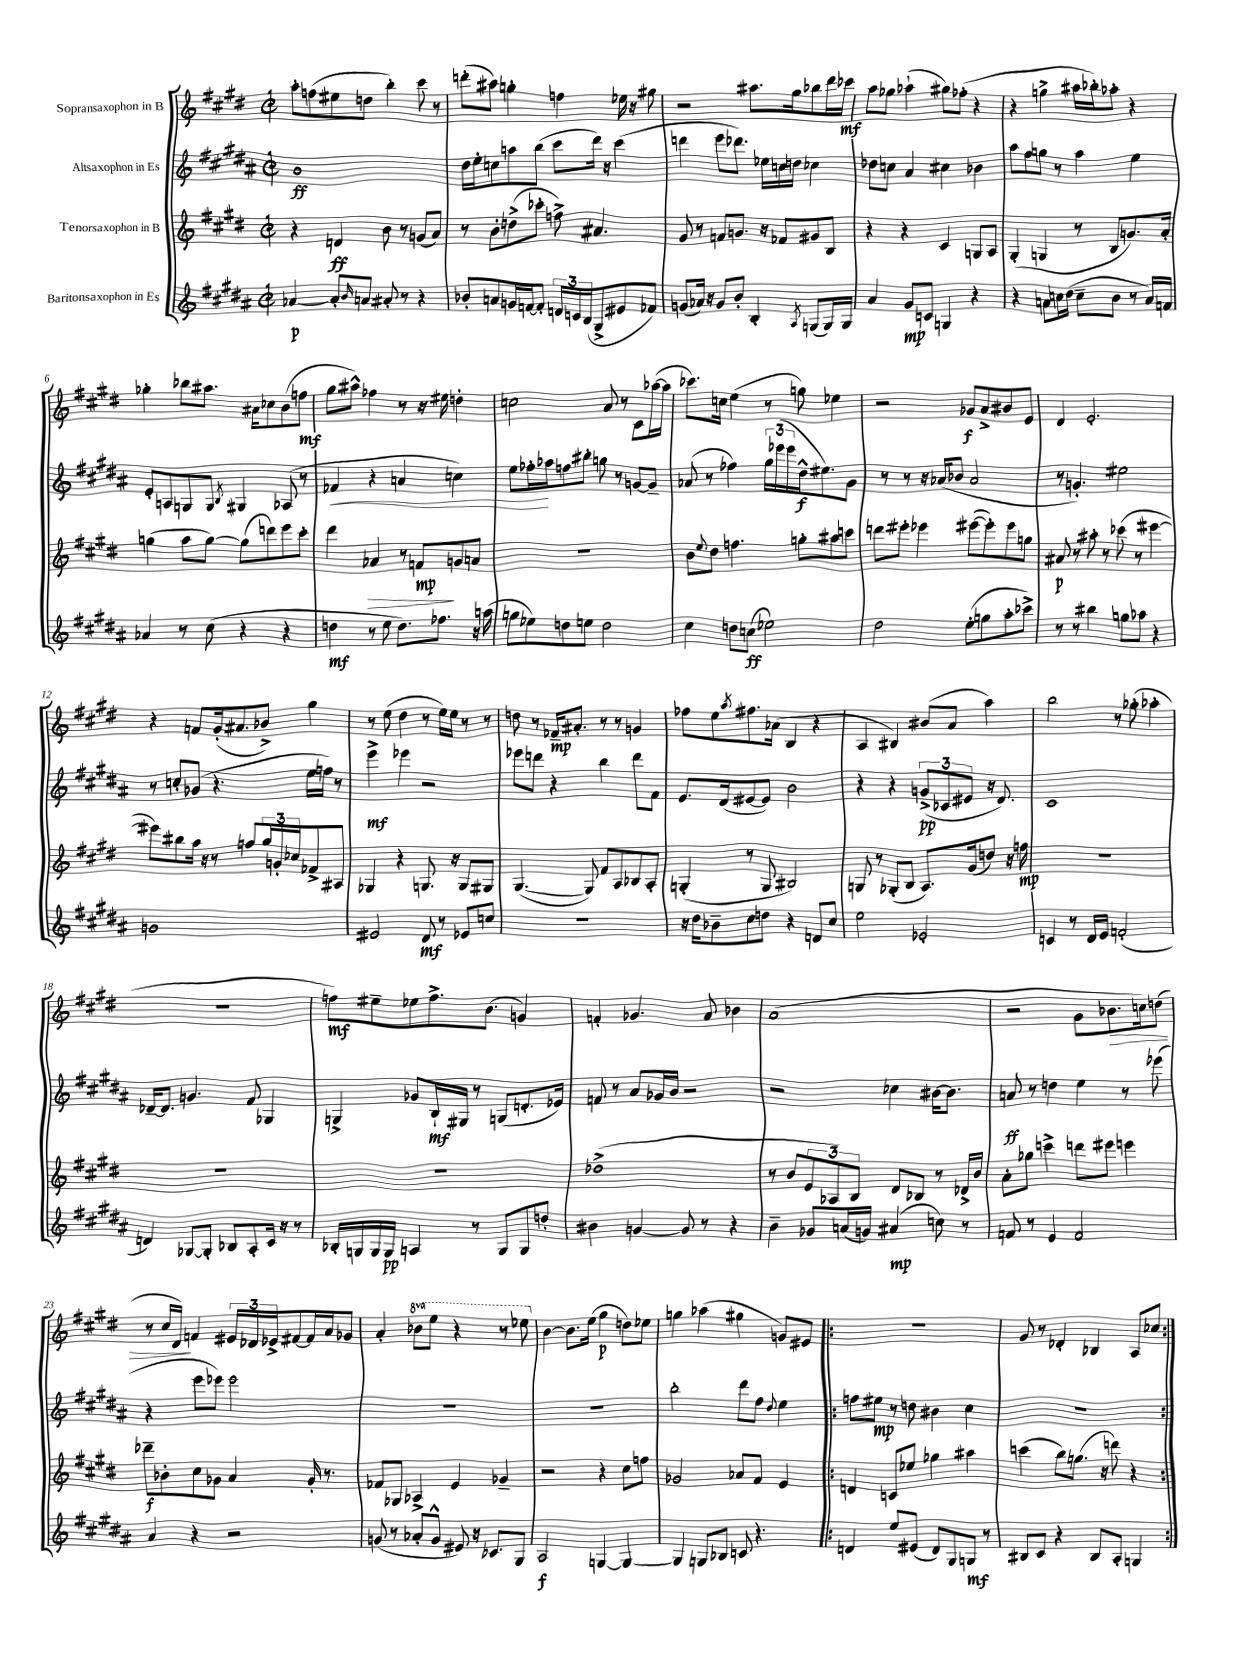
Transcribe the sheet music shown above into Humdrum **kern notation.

**kern	**dynam	**kern	**dynam	**kern	**dynam	**kern	**dynam
*part4	*part4	*part3	*part3	*part2	*part2	*part1	*part1
*staff4	*staff4	*staff3	*staff3	*staff2	*staff2	*staff1	*staff1
*I"Baritonsaxophon in Es	*	*I"Tenorsaxophon in B	*	*I"Altsaxophon in Es	*	*I"Sopransaxophon in B	*
*clefG2	*	*clefG2	*	*clefG2	*	*clefG2	*
*k[f#c#g#d#a#]	*	*k[f#c#g#d#]	*	*k[f#c#g#d#a#]	*	*k[f#c#g#d#]	*
*M2/2	*	*M2/2	*	*M2/2	*	*M2/2	*
*met(c|)	*	*met(c|)	*	*met(c|)	*	*met(c|)	*
=1	=1	=1	=1	=1	=1	=1	=1
[4a-X/	p	4r	.	1b	ff	8aa'\L	.
.	.	.	.	.	.	(8ffn\	.
8a-'/L]	.	4dn/	ff	.	.	8ee#X\	.
16qqb/	.	.	.	.	.	.	.
8an/J	.	.	.	.	.	8ddn\J	.
8a#X'/	.	8b\	.	.	.	4bb'\)	.
8r	.	8r	.	.	.	.	.
4r	.	(8gn/L	.	.	.	8ccc#\	.
.	.	8a/J)	.	.	.	8r	.
=2	=2	=2	=2	=2	=2	=2	=2
8b-X'/L	.	8r	.	16dd#\LL	.	(8dddn'\L	.
.	.	.	.	16ee'\J	.	.	.
8an/	.	8b'\L	.	8ccn\	.	8aa#X\J)	.
16gn/L	.	(8ddn^\	.	8aan\	.	4ggn'\	.
[16fn/J	.	.	.	.	.	.	.
8f'/J]	.	8ccc-X'\J	.	(8bb\J	.	.	.
24dn/LL	.	8ffn^\)	.	8ccc#\L	.	4ffn\	.
24cn/	.	.	.	.	.	.	.
(24B/J	.	.	.	.	.	.	.
8G#^/	.	4.a#X/	.	16ddd#\Jk)	.	.	.
.	.	.	.	16r	.	.	.
8e#X/	.	.	.	(4ccc#\	.	16ee-X\	.
.	.	.	.	.	.	16r	.
8f-X/J)	.	.	.	.	.	8gg#X\	.
=3	=3	=3	=3	=3	=3	=3	=3
(8gn/L	.	8g#/	.	4dddn\	.	2r	.
16a-X/Jk)	.	8r	.	.	.	.	.
16r	.	.	.	.	.	.	.
8g/L	.	8fn/L	.	8eee\L	.	.	.
8b'/J	.	8.gn/J	.	8.ddd-X\J)	.	.	.
4B'/	.	.	.	.	.	8.aa#X\L	.
.	.	16r	.	16ee-X\LL	.	.	.
.	.	8f-X/L	.	16ccn\	.	.	.
.	.	.	.	16ddn\JJ	.	16gg#\k	.
8qA#/	.	.	.	.	.	.	.
(8Gn/L	.	8g#X/	.	4cc-X\	.	8bb-X\	.
16G/L)	.	8B/J	.	.	.	16ddd#\L	.
16G/JJ	.	.	.	.	.	16ccc-X\JJ	mf
=4	=4	=4	=4	=4	=4	=4	=4
4a#/	.	4r	.	8dd-X\L	.	8aa\L	.
.	.	.	.	8ccn\J	.	8gg-X\J	.
8g#/L	mp	4r	.	4a#/	.	(4aa-X`\	.
8cn/J	.	.	.	.	.	.	.
4Gn/	.	4c#/	.	4cc#X\	.	8gg#X\L)	.
.	.	.	.	.	.	(8ff-X'\J	.
4r	.	8Gn/L	.	4b-X\	.	4r	.
.	.	8A/J	.	.	.	.	.
=5	=5	=5	=5	=5	=5	=5	=5
4r	.	(4G#'/	.	8aa#\L	.	4r	.
.	.	.	.	8ff#\	.	.	.
8an\L	.	4Gn/	.	8ggn\J	.	4ggn^\	.
16ccn\L	.	.	.	8r	.	.	.
(16dd#\JJ	.	.	.	.	.	.	.
8cc~\L	.	8r	.	4aa#\	.	16aa#X\LL	.
.	.	.	.	.	.	16bb-X'\J)	.
8b\J	.	8B/L	.	.	.	8aa-X'\J	.
8r	.	8.gn/)	.	4ee\	.	4r	.
16a/LL)	.	.	.	.	.	.	.
16fn/JJ	.	16a'/Jk	.	.	.	.	.
!!LO:LB:g=z
=6	=6	=6	=6	=6	=6	=6	=6
4a-X/	.	(4ggn\	.	8e'/L	.	4gg-X'\	.
.	.	.	.	8An/	.	.	.
8r	.	8aa\L	.	8Gn/	.	8bb-X\L	.
(8cc#\	.	[8gg\J)	.	8G/J	.	8.aa#X\J	.
.	.	.	.	8qB/	.	.	.
4r	.	(8gg\L]	.	4G#X/	.	.	.
.	.	.	.	.	.	16a#X\KL	.
.	.	8dddn\)	.	.	.	8cc-X\	.
4r	.	8eee\	.	(8A-X/	.	(8b\	.
.	.	8ccc#'\J	.	8r	.	8ffn\J	mf
=7	=7	=7	=7	=7	=7	=7	=7
!	!	!	!	!	!LO:HP:b	!	!
4ddn\	mf	4ddd#\	.	4f-X/	<	8gg#\L	.
.	.	.	.	.	.	8aa#X^^\J)	.
!	!	!	!LO:HP:b	!	!	!	!
8r	.	4a-X/	>	4r	.	4ff-X\	.
8ee\	.	.	.	.	.	.	.
8.dd\L)	.	8r	.	4an/	.	8r	.
.	.	8fn/L	mp	.	.	16r	.
8.ff-X\J	.	.	.	.	.	16ee#X\	.
.	.	8gn/	]	4ccn\)	.	4ddn'\	.
16r	.	8an/J	.	.	.	.	.
(16aan\	.	.	.	.	.	.	.
=8	=8	=8	=8	=8	=8	=8	=8
8ggn\L	.	1r	.	8ee\L	.	2ccn\	.
8ee-X\)	.	.	.	16ff-X'\L	.	.	.
.	.	.	.	16aa-X\J	[	.	.
8ddn\	.	.	.	8ffn\	.	.	.
8een\J	.	.	.	8bb#X'\J	.	.	.
2dd\	.	.	.	8ggn\	.	8a/	.
.	.	.	.	8r	.	8r	.
.	.	.	.	[8gn/L	.	8c#\L	.
.	.	.	.	8g~/J]	.	([16aa-X\L	.
.	.	.	.	.	.	16aa-\JJ]	.
=9	=9	=9	=9	=9	=9	=9	=9
4cc#\	.	8b\L	.	(8a-X/	.	8.ccc-X\L)	.
.	.	8qqee/	.	.	.	.	.
.	.	8dd#\J	.	8r	.	.	.
.	.	.	.	.	.	16ccn\Jk	.
8ddn\L	.	4.ffn\	.	4ff-X\)	.	(4ee\	.
(8ccn\J	ff	.	.	.	.	.	.
2ee-X\)	.	.	.	24gg#\LL	.	8r	.
.	.	.	.	(24eee-X\	.	.	.
.	.	.	.	24eee-\	.	.	.
.	.	8ggn'\L	.	16dd#^^\J	f	8ggn\)	.
.	.	.	.	8.ee#X\)	.	.	.
.	.	8aa#X\	.	.	.	4ee-X\	.
.	.	8cccn\J	.	8g#\J	.	.	.
=10	=10	=10	=10	=10	=10	=10	=10
2dd#\	.	8dddn\L	.	8r	.	2r	.
.	.	8eee#X'\J	.	8r	.	.	.
.	.	4eee-X\	.	16r	.	.	.
.	.	.	.	(16a-X/KL	.	.	.
.	.	.	.	8b-X/J	.	.	.
(8ee'\L	.	([8eee#X\L	.	2a-/	.	8g-X/L	f
8ggn\	.	8eee#'\])	.	.	.	8a^/	.
8aa#'\	.	8eee#\	.	.	.	8b#X/	.
8ccc-X^\J)	.	8ggn\J	.	.	.	8e/J	.
=11	=11	=11	=11	=11	=11	=11	=11
8r	.	8a#X/	p	8r	.	4d#/	.
8r	.	8r	.	4.gn'/)	.	.	.
4bb#X\	.	8aa#X'\	.	.	.	2.e'/	.
.	.	8r	.	.	.	.	.
8ggn\L	.	(8ccc-X\	.	2ee#X\	.	.	.
8aa-X\J	.	8r	.	.	.	.	.
4r	.	[4eee#X\	.	.	.	.	.
!!LO:LB:g=z
=12	=12	=12	=12	=12	=12	=12	=12
1gn	.	8eee#X\L])	.	8r	.	4r	.
.	.	8bb#X\	.	8ccn'/L	.	.	.
.	.	16aa\Jk	.	(8g-X/J	.	8fn/L	.
.	.	16r	.	.	.	.	.
.	.	8r	.	4.r	.	(16g#'/k	.
.	.	.	.	.	.	8.a#X/	.
.	.	8ffn/L	.	.	.	.	.
.	.	24gg#/L	.	.	.	8b-X^/J)	.
.	.	24gn'/	.	.	.	.	.
.	.	24cc-X/J	.	.	.	.	.
.	.	8f-X^/	.	16ee\LL	.	4gg#\	.
.	.	.	.	16ffn\JJ)	.	.	.
.	.	8A#X/J	.	8r	.	.	.
=13	=13	=13	=13	=13	=13	=13	=13
2e#X/	.	4G-X/	.	4eee^\	mf	8r	.
.	.	.	.	.	.	(8ee\	.
.	.	4r	.	4eee-X\	.	4dd#\	.
8d#/	mf	8.Gn/	.	2r	.	8r	.
8r	.	.	.	.	.	16ee\LL)	.
.	.	16r	.	.	.	16ee\JJ	.
8e-X/L	.	8G/L	.	.	.	8r	.
8ccn/J	.	8G#X/J	.	.	.	8r	.
=14	=14	=14	=14	=14	=14	=14	=14
1r	.	([4.G#/	.	8eee-X\L	.	8ddn\	.
.	.	.	.	8dddn\J	.	8r	.
.	.	.	.	4r	.	16f-X~/KL	mp
.	.	.	.	.	.	8.a#X'/J	.
.	.	8G#/])	.	.	.	.	.
.	.	8f#/L	.	4bb\	.	8r	.
.	.	8A/	.	.	.	8r	.
.	.	8B-X/	.	8ddd\L	.	4gn/	.
.	.	8A'/J	.	8f#\J	.	.	.
=15	=15	=15	=15	=15	=15	=15	=15
16r	.	(4Gn'/	.	8.e/L	.	8ff-X\L	.
16dd#\KL	.	.	.	.	.	.	.
8b-X~\	.	.	.	.	.	8ee\	.
.	.	.	.	(16d#/k	.	.	.
.	.	.	.	.	.	8qaa/	.
8cc#\	.	8r	.	[8e#X/	.	8.ff#X\	.
8ddn\J	.	8G/	.	8e#/J])	.	.	.
.	.	.	.	.	.	(16a-X\Jk	.
4r	.	2B#X/)	.	2b\	.	4B/	.
8dn/L	.	.	.	.	.	4r	.
8cc#/J	.	.	.	.	.	.	.
=16	=16	=16	=16	=16	=16	=16	=16
2ee\	.	8Gn/	.	4r	.	4A/	.
.	.	8r	.	.	.	.	.
.	.	(8G-X'/L	.	4r	.	4B#X/)	.
.	.	8B/J	.	.	.	.	.
2e-X'/	.	8.A/L)	.	(12gn^/L	pp	(8b#X/L	.
.	.	.	.	12c-X/	.	.	.
.	.	.	.	.	.	8a/J	.
.	.	.	.	12e#X/J	.	.	.
.	.	(16g#/k	.	.	.	.	.
.	.	8ddn/J)	.	16r	.	4aa\)	.
.	.	.	.	8.d#/)	.	.	.
.	.	16r	.	.	.	.	.
.	.	16ffn\	mp	.	.	.	.
=17	=17	=17	=17	=17	=17	=17	=17
4cn/	.	1r	.	1c#	.	2bb\	.
8r	.	.	.	.	.	.	.
16d#/LL	.	.	.	.	.	.	.
16e/JJ	.	.	.	.	.	.	.
(2fn'/	.	.	.	.	.	8r	.
.	.	.	.	.	.	(8gg-X'\	.
.	.	.	.	.	.	4aa-X'\	.
!!LO:LB:g=z
=18	=18	=18	=18	=18	=18	=18	=18
4dn/)	.	1r	.	[16d-X~/KL	.	1r	.
.	.	.	.	8.d-/J]	.	.	.
[8G-X/L	.	.	.	4.gn/	.	.	.
8G-'/J]	.	.	.	.	.	.	.
8B-X/L	.	.	.	.	.	.	.
8A#'/	.	.	.	8f#/	.	.	.
16c#/Jk	.	.	.	4G-X/	.	.	.
16r	.	.	.	.	.	.	.
8r	.	.	.	.	.	.	.
=19	=19	=19	=19	=19	=19	=19	=19
16B-X'/LL	.	1r	.	4Gn^/	.	8ffn\L)	mf
16Gn/	.	.	.	.	.	.	.
16G/	.	.	.	.	.	8ee#X~\	.
16G/JJ	pp	.	.	.	.	.	.
4An/	.	.	.	8g-X/L	.	8ee-X\	.
.	.	.	.	16B`/L	mf	8.ff^\	.
.	.	.	.	16G#X/JJ	.	.	.
8r	.	.	.	8r	.	.	.
.	.	.	.	.	.	(8.b\J	.
8G/L	.	.	.	(8Gn/L	.	.	.
8G/	.	.	.	8.dn'/	.	4gn/)	.
8ddn'/J	.	.	.	.	.	.	.
.	.	.	.	16e-X/Jk)	.	.	.
=20	=20	=20	=20	=20	=20	=20	=20
4b#X\	.	(1dd-X^	.	8fn/	.	4fn'/	.
.	.	.	.	8r	.	.	.
[4gn/	.	.	.	8a#/L	.	4.g-X/	.
.	.	.	.	16g-X/L	.	.	.
.	.	.	.	16b/JJ	.	.	.
8g/]	.	.	.	2r	.	.	.
8r	.	.	.	.	.	8a/	.
4r	.	.	.	.	.	4b-X\	.
=21	=21	=21	=21	=21	=21	=21	=21
4b~\	.	8r	.	2r	.	(1a	.
.	.	8b/L	.	.	.	.	.
8g-X/L	.	12e/	.	.	.	.	.
.	.	12A-X/)	.	.	.	.	.
(16an/L	.	.	.	.	.	.	.
.	.	12B/J	.	.	.	.	.
16gn/JJ)	.	.	.	.	.	.	.
(4a#X/	mp	8d#/L	.	4cc-X\	.	.	.
.	.	8B-X/J	.	.	.	.	.
8ccn\)	.	8r	.	[16b#X\KL	.	.	.
.	.	.	.	8.b#\J]	.	.	.
8r	.	16d-X^/LL	.	.	.	.	.
.	.	16b/JJ	.	.	.	.	.
=22	=22	=22	=22	=22	=22	=22	=22
8fn/	.	8a'\L	.	8an/	ff	2r	.
8r	.	8gg-X\J	.	8r	.	.	.
4e/	.	4cccn^\	.	4ddn\	.	.	.
2f/	.	8dddn\L	.	4ee\	.	8g#\L	.
!	!	!	!	!	!	!	!LO:HP:b
.	.	8eee#X\J	.	.	.	8.b-X\	>
.	.	4eeen\	.	8r	.	.	.
.	.	.	.	.	.	16ccn\k)	.
.	.	.	.	(8eee-X\	.	(8ddn\J	.
!!LO:LB:g=z
=23	=23	=23	=23	=23	=23	=23	=23
4a#/	.	8ddd-X~\L	f	4r	.	8r	.
.	.	8b-X'\	.	.	.	16cc#/LL	.
.	.	.	.	.	.	16d#/JJ)	.
4r	.	8cc#\	.	8eee\L	.	4fn/	]
.	.	8g-X\J	.	8eee-X\J)	.	.	.
2r	.	4a/	.	2eee-\	.	24e#X/LL	.
.	.	.	.	.	.	24d-X/	.
.	.	.	.	.	.	24e-X^/J	.
.	.	.	.	.	.	[8f#X/	.
.	.	16g-'/	.	.	.	16f#/L]	.
.	.	8.r	.	.	.	16a/J	.
.	.	.	.	.	.	8g-X/J	.
=24	=24	=24	=24	=24	=24	=24	=24
(8gn/	.	8f-X/L	.	1r	.	4a'/	.
8r	.	8G-X/J	.	.	.	.	.
*	*	*	*	*	*	*8va	*
8a-X'/L	.	4A-X^/	.	.	.	8bb-X\L	.
8g^^/J	.	.	.	.	.	8eee\J	.
8e#X/)	.	4e/	.	.	.	4r	.
16r	.	.	.	.	.	.	.
8.c-X/L	.	.	.	.	.	.	.
.	.	4g-X~/	.	.	.	8r	.
8G#/J	.	.	.	.	.	8eee-X\	.
=25	=25	=25	=25	=25	=25	=25	=25
*	*	*	*	*	*	*X8va	*
2A#/	f	2r	.	1r	.	[4b\	.
.	.	.	.	.	.	8.b\L]	.
.	.	.	.	.	.	(16ee\Jk	.
[4Gn/	.	4r	.	.	.	4gg#\	p
4G/_	.	8cc#\L	.	.	.	8ddn\L)	.
.	.	8ffn\J	.	.	.	8ee-X\J	.
=26	=26	=26	=26	=26	=26	=26	=26
4G/]	.	2g-X/	.	2bb'\	.	4ggn\	.
8Gn/L	.	.	.	.	.	(4aa-X\	.
8B-X/J	.	.	.	.	.	.	.
8cn/	.	8a-X/L	.	8ddd#\L	.	4gg#X\	.
4.r	.	8f#/J	.	8ff#\J	.	.	.
.	.	.	.	8qqdd#/	.	.	.
.	.	4e/	.	4ee\	.	8gn/L)	.
.	.	.	.	.	.	8e#X/J	.
=27!|:	=27!|:	=27!|:	=27!|:	=27!|:	=27!|:	=27!|:	=27!|:
4dn/	.	4dn/	.	8ffn\L	.	1r	.
.	.	.	.	8ee#X\J	mp	.	.
8ee/L	.	8cn/L	.	8r	.	.	.
(8e#X/J	.	8ee-X/J	.	8ddn\	.	.	.
8d/L)	.	4gg-X\	.	4b#X\	.	.	.
8G#/	.	.	.	.	.	.	.
8Gn/J	mf	4aa#X\	.	4cc#\	.	.	.
8r	.	.	.	.	.	.	.
=28	=28	=28	=28	=28	=28	=28	=28
8B#X/L	.	(4cccn\	.	1r	.	8g#/	.
8c#/J	.	.	.	.	.	8r	.
4r	.	8bb\L)	.	.	.	4d-X'/	.
.	.	(8.ggn\J	.	.	.	.	.
8B#/L	.	.	.	.	.	4B-X/	.
.	.	16r	.	.	.	.	.
8A#'/J	.	8dddn\)	.	.	.	.	.
4Gn/	.	4r	.	.	.	8A/L	.
.	.	.	.	.	.	8cc-X/J	.
=:|!	=:|!	=:|!	=:|!	=:|!	=:|!	=:|!	=:|!
*-	*-	*-	*-	*-	*-	*-	*-
